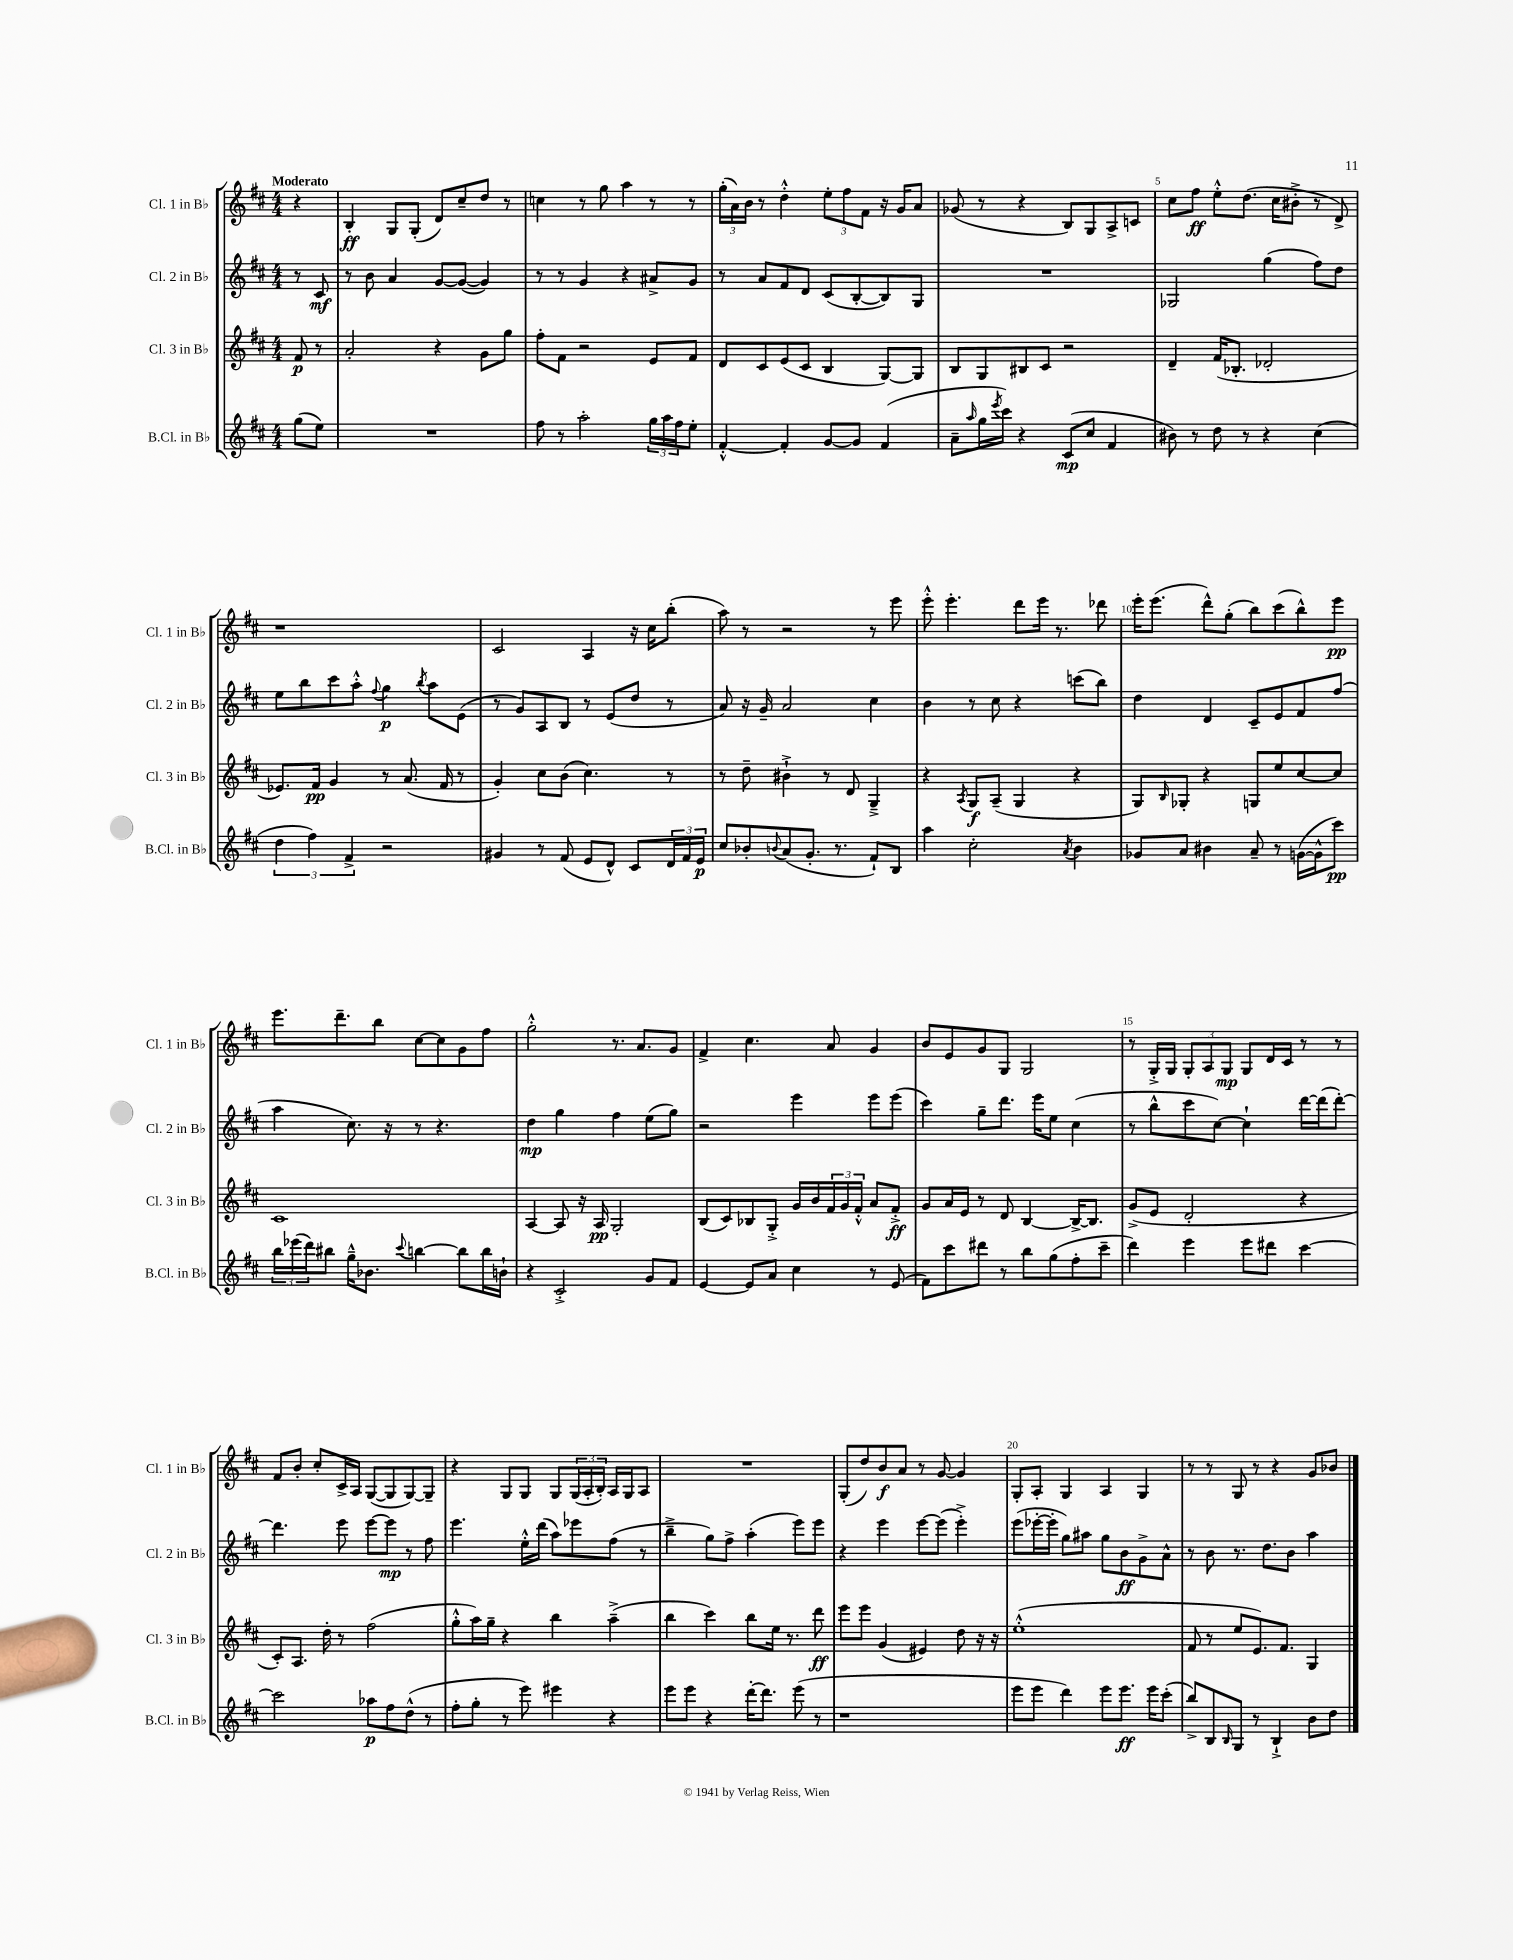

**kern	**dynam	**kern	**dynam	**kern	**dynam	**kern	**dynam
*part4	*part4	*part3	*part3	*part2	*part2	*part1	*part1
*staff4	*staff4	*staff3	*staff3	*staff2	*staff2	*staff1	*staff1
*I"B.Cl. in B♭	*	*I"Cl. 3 in B♭	*	*I"Cl. 2 in B♭	*	*I"Cl. 1 in B♭	*
*I'B.Cl. in B♭	*	*I'Cl. 3 in B♭	*	*I'Cl. 2 in B♭	*	*I'Cl. 1 in B♭	*
*clefG2	*	*clefG2	*	*clefG2	*	*clefG2	*
*k[f#c#]	*	*k[f#c#]	*	*k[f#c#]	*	*k[f#c#]	*
*M4/4	*	*M4/4	*	*M4/4	*	*M4/4	*
=	=	=	=	=	=	=	=
!	!	!	!	!	!	!LO:TX:a:B:t=Moderato	!
(8gg\L	.	8f#/	p	8r	.	4r	.
8ee\J)	.	8r	.	8c#/	mf	.	.
=1	=1	=1	=1	=1	=1	=1	=1
1r	.	2a'/	.	8r	.	4B'/	ff
.	.	.	.	8b\	.	.	.
.	.	.	.	4a/	.	8G/L	.
.	.	.	.	.	.	(8G'/J	.
.	.	4r	.	[8g/L	.	8d/L)	.
.	.	.	.	(8g/J_	.	8cc#~/	.
.	.	8g\L	.	4g/])	.	8dd/J	.
.	.	8gg\J	.	.	.	8r	.
=2	=2	=2	=2	=2	=2	=2	=2
8ff#\	.	8ff#'\L	.	8r	.	4ccn\	.
8r	.	8f#\J	.	8r	.	.	.
2aa'\	.	2r	.	4g/	.	8r	.
.	.	.	.	.	.	8gg\	.
.	.	.	.	4r	.	4aa\	.
24gg\LL	.	8e/L	.	8a#X^/L	.	8r	.
24aa\	.	.	.	.	.	.	.
24ff#\J	.	.	.	.	.	.	.
8ee'\J	.	8f#/J	.	8g/J	.	8r	.
=3	=3	=3	=3	=3	=3	=3	=3
[4f#'^^/	.	8d/L	.	8r	.	(24gg'\LL	.
.	.	.	.	.	.	24a\)	.
.	.	.	.	.	.	24b\JJ	.
.	.	8c#/	.	8a/L	.	8r	.
4f#'/]	.	(8e/	.	8f#/	.	4dd'^^\	.
.	.	8c#/J	.	8d/J	.	.	.
[8g/L	.	4B/	.	(8c#/L	.	12ee'\L	.
.	.	.	.	.	.	12ff#\	.
8g/J]	.	.	.	[8B'/	.	.	.
.	.	.	.	.	.	12f#\J	.
(4f#/	.	[8G/L)	.	8B/])	.	16r	.
.	.	.	.	.	.	16g/KL	.
.	.	8G/J]	.	8G/J	.	8a/J	.
=4	=4	=4	=4	=4	=4	=4	=4
8a~\L	.	8B/L	.	1r	.	(8g-X/	.
16qqaa/	.	.	.	.	.	.	.
16gg\L	.	8G/	.	.	.	8r	.
8qeee/	.	.	.	.	.	.	.
16ccc#\JJ)	.	.	.	.	.	.	.
4r	.	8B#X/	.	.	.	4r	.
.	.	8c#/J	.	.	.	.	.
(8c#/L	mp	2r	.	.	.	8B/L)	.
8cc#/J	.	.	.	.	.	8G/	.
4f#/	.	.	.	.	.	8A^/	.
.	.	.	.	.	.	8cn/J	.
=5	=5	=5	=5	=5	=5	=5	=5
8b#X\)	.	4d~/	.	2G-X/	.	8cc#\L	.
8r	.	.	.	.	.	8ff#\J	ff
8dd\	.	(16f#/KL	.	.	.	8ee'^^\L	.
.	.	8.B-X'/J	.	.	.	.	.
8r	.	.	.	.	.	(8.dd\J	.
4r	.	2d-X'/	.	(4gg\	.	.	.
.	.	.	.	.	.	16cc#\KL	.
.	.	.	.	.	.	8b#X'^\J	.
(4cc#\	.	.	.	8ff#\L)	.	8r	.
.	.	.	.	8dd\J	.	8d^/)	.
!!LO:LB:g=z
=6	=6	=6	=6	=6	=6	=6	=6
6dd\	.	8.e-X/L)	.	8ee\L	.	1r	.
.	.	.	.	8bb\	.	.	.
6ff#\)	.	.	.	.	.	.	.
.	.	16f#/Jk	pp	.	.	.	.
.	.	4g/	.	8ccc#\	.	.	.
6f#^/	.	.	.	.	.	.	.
.	.	.	.	8aa'^^\J	.	.	.
.	.	.	.	8qqff#/	.	.	.
2r	.	8r	.	4gg\	p	.	.
.	.	(8.a/	.	.	.	.	.
.	.	.	.	8qbb/	.	.	.
.	.	.	.	8aa\L	.	.	.
.	.	16f#/	.	.	.	.	.
.	.	8r	.	(8e\J	.	.	.
=7	=7	=7	=7	=7	=7	=7	=7
4g#X/	.	4g'/)	.	8r	.	2c#/	.
.	.	.	.	8g/L)	.	.	.
8r	.	8cc#\L	.	8A/	.	.	.
(8f#/	.	(8b\J	.	8B/J	.	.	.
8e/L	.	4.cc#\)	.	8r	.	4A/	.
8d^^/J)	.	.	.	(8e/L	.	.	.
8c#/L	.	.	.	8dd/J	.	16r	.
.	.	.	.	.	.	16cc#\KL	.
24d/L	.	8r	.	8r	.	(8bb'\J	.
24f#/	.	.	.	.	.	.	.
24e/JJ	p	.	.	.	.	.	.
=8	=8	=8	=8	=8	=8	=8	=8
8cc#/L	.	8r	.	8a/)	.	8aa\)	.
8b-X'/	.	8dd~\	.	16r	.	8r	.
.	.	.	.	16g~/	.	.	.
8qqbn/	.	.	.	.	.	.	.
(8a/	.	4b#X`^\	.	2a/	.	2r	.
8.g'/J	.	.	.	.	.	.	.
.	.	8r	.	.	.	.	.
8.r	.	.	.	.	.	.	.
.	.	8d/	.	.	.	.	.
8f#`/L)	.	4G~^/	.	4cc#\	.	8r	.
8B/J	.	.	.	.	.	8eee\	.
=9	=9	=9	=9	=9	=9	=9	=9
4aa\	.	4r	.	4b\	.	8eee'^^\	.
.	.	.	.	.	.	4.eee'\	.
.	.	8qA/	.	.	.	.	.
2cc#'\	.	8G/L	f	8r	.	.	.
.	.	(8A~/J	.	8cc#\	.	.	.
.	.	4G/	.	4r	.	8ddd\L	.
.	.	.	.	.	.	16eee\Jk	.
.	.	.	.	.	.	8.r	.
8qa/	.	.	.	.	.	.	.
4b\	.	4r	.	(8cccn\L	.	.	.
.	.	.	.	8bb\J)	.	8ddd-X\	.
=10	=10	=10	=10	=10	=10	=10	=10
8g-X/L	.	8G/L)	.	4dd\	.	16eee'\KL	.
.	.	.	.	.	.	(8.eee\J	.
.	.	16qqB/	.	.	.	.	.
8a/J	.	8G-X'/J	.	.	.	.	.
4b#X\	.	4r	.	4d/	.	8ddd^^\L)	.
.	.	.	.	.	.	(8gg'\J	.
8a~/	.	8Gn/L	.	8c#~/L	.	8bb\L)	.
8r	.	8ee/	.	8e/	.	(8ccc#\	.
([16gn\LL	.	[8cc#/	.	8f#/	.	8bb^^\)	.
16g^^\J]	.	.	.	.	.	.	.
8ccc#\J)	pp	8cc#/J]	.	(8ff#/J	.	8eee\J	pp
!!LO:LB:g=z
=11	=11	=11	=11	=11	=11	=11	=11
24bb\LL	.	1c#	.	4aa\	.	8.eee\L	.
(24eee-X\	.	.	.	.	.	.	.
24ddd\J)	.	.	.	.	.	.	.
8bb#X\J	.	.	.	.	.	.	.
.	.	.	.	.	.	8.ddd~\	.
16gg~^^\KL	.	.	.	8.cc#\)	.	.	.
8.b-X\J	.	.	.	.	.	.	.
.	.	.	.	.	.	8bb\J	.
.	.	.	.	16r	.	.	.
8qqccc#/	.	.	.	.	.	.	.
[4bbn\	.	.	.	8r	.	[8cc#\L	.
.	.	.	.	4.r	.	8cc#\]	.
8bb\L]	.	.	.	.	.	8g\	.
16bb\L	.	.	.	.	.	8ff#\J	.
16bn`\JJ	.	.	.	.	.	.	.
=12	=12	=12	=12	=12	=12	=12	=12
4r	.	[4A/	.	4dd\	mp	2gg'^^\	.
2c#'^/	.	8A/]	.	4gg\	.	.	.
.	.	16r	.	.	.	.	.
.	.	16A/	pp	.	.	.	.
.	.	2G'/	.	4ff#\	.	8.r	.
.	.	.	.	.	.	8.a/L	.
8g/L	.	.	.	(8ee\L	.	.	.
8f#/J	.	.	.	8gg\J)	.	8g/J	.
=13	=13	=13	=13	=13	=13	=13	=13
[4e/	.	(8B/L	.	2r	.	4f#^/	.
.	.	8c#/)	.	.	.	.	.
8e/L]	.	8B-X/	.	.	.	4.cc#\	.
8a/J	.	8G'^/J	.	.	.	.	.
4cc#\	.	16g/LL	.	4eee\	.	.	.
.	.	16b/	.	.	.	.	.
.	.	24f#/	.	.	.	8a/	.
.	.	24g/	.	.	.	.	.
.	.	24f#'^^/JJ	.	.	.	.	.
8r	.	8a/L	.	8eee\L	.	4g/	.
(8e/	.	8f#'^/J	ff	(8eee\J	.	.	.
=14	=14	=14	=14	=14	=14	=14	=14
8f#\L)	.	8g/L	.	4ccc#\)	.	8b/L	.
8ccc#\	.	16a/L	.	.	.	8e/	.
.	.	16e/JJ	.	.	.	.	.
8ddd#X\J	.	8r	.	8gg~\L	.	8g/	.
8r	.	8d/	.	8.ddd\J	.	8G/J	.
8bb\L	.	[4B/	.	.	.	2G/	.
.	.	.	.	16eee\KL	.	.	.
(8gg\	.	.	.	8ee\J	.	.	.
8ff#'\	.	16B^/KL_	.	(4cc#\	.	.	.
.	.	8.B/J]	.	.	.	.	.
8ccc#~\J	.	.	.	.	.	.	.
=15	=15	=15	=15	=15	=15	=15	=15
4ddd\)	.	(8g^/L	.	8r	.	8r	.
.	.	8e/J	.	8bb^^\L	.	16G'^/LL	.
.	.	.	.	.	.	16G/JJ	.
4eee\	.	2d'/	.	8ccc#\	.	12G'/L	.
.	.	.	.	.	.	12A/	.
.	.	.	.	[8cc#\J)	.	.	.
.	.	.	.	.	.	12G/J	mp
8eee\L	.	.	.	4cc#`\]	.	8G/L	.
8ddd#X\J	.	.	.	.	.	16d/L	.
.	.	.	.	.	.	16c#/JJ	.
[4ccc#\	.	4r	.	[16ddd\LL	.	8r	.
.	.	.	.	(16ddd\J]	.	.	.
.	.	.	.	[8ddd'\J)	.	8r	.
!!LO:LB:g=z
=16	=16	=16	=16	=16	=16	=16	=16
2ccc#\]	.	8c#'/L)	.	4.ddd\]	.	8f#/L	.
.	.	8.A/J	.	.	.	8b'/J	.
.	.	.	.	.	.	8cc#'/L	.
.	.	16dd'\	.	.	.	.	.
.	.	8r	.	8eee\	.	16c#^/L	.
.	.	.	.	.	.	16A/JJ	.
8aa-X\L	p	(2ff#\	.	[8eee\L	.	([8G/L	.
8ff#\	.	.	.	8eee\J]	mp	8G/]	.
(8dd^^\J	.	.	.	8r	.	[8G/)	.
8r	.	.	.	8ff#\	.	8G~/J]	.
=17	=17	=17	=17	=17	=17	=17	=17
8ff#'\L	.	8gg'^^\L	.	4.eee\	.	4r	.
8gg'\J	.	16aa\L)	.	.	.	.	.
.	.	16gg~\JJ	.	.	.	.	.
8r	.	4r	.	.	.	8G/L	.
8eee\)	.	.	.	16ee'^^\LL	.	8G/J	.
.	.	.	.	(16ddd\JJ	.	.	.
4eee#X\	.	4bb\	.	8aa\L)	.	8G/L	.
.	.	.	.	8eee-X\	.	(24G/L	.
.	.	.	.	.	.	24A'/	.
.	.	.	.	.	.	24B'/JJ)	.
4r	.	(4aa~^\	.	(8ff#\J	.	16A/LL	.
.	.	.	.	.	.	16G/J	.
.	.	.	.	8r	.	8A/J	.
=18	=18	=18	=18	=18	=18	=18	=18
8eee\L	.	4bb\	.	4bb~^\	.	1r	.
8eee\J	.	.	.	.	.	.	.
4r	.	4ccc#\)	.	8gg\L)	.	.	.
.	.	.	.	8ff#^\J	.	.	.
[16ddd'\KL	.	8bb\L	.	(4aa'\	.	.	.
8.ddd\J]	.	.	.	.	.	.	.
.	.	16ee\Jk	.	.	.	.	.
.	.	8.r	.	.	.	.	.
(8eee\	.	.	.	8eee\L)	.	.	.
8r	.	8ddd\	ff	8eee\J	.	.	.
=19	=19	=19	=19	=19	=19	=19	=19
1r	.	8eee\L	.	4r	.	(8G'/L	.
.	.	8eee\J	.	.	.	8dd/)	.
.	.	(4g/	.	4eee\	.	8b/	f
.	.	.	.	.	.	8a/J	.
.	.	4e#X/)	.	[8eee\L	.	8r	.
.	.	.	.	(8eee\J]	.	[8g/	.
.	.	8dd\	.	4eee'^\)	.	4g/]	.
.	.	16r	.	.	.	.	.
.	.	16r	.	.	.	.	.
=20	=20	=20	=20	=20	=20	=20	=20
8eee\L	.	(1ee'^^	.	(8eee\L	.	8G'/L	.
8eee\J	.	.	.	[16eee-X'\L	.	8A'/J	.
.	.	.	.	16eee-'\JJ]	.	.	.
4ddd\)	.	.	.	8gg\L)	.	4G/	.
.	.	.	.	8aa#X\J	.	.	.
8eee\L	.	.	.	8gg\L	.	4A/	.
8.eee\J	ff	.	.	8b\	ff	.	.
.	.	.	.	8g^\	.	4G/	.
16eee\KL	.	.	.	.	.	.	.
(8ccc#'\J	.	.	.	8a^^\J	.	.	.
=21	=21	=21	=21	=21	=21	=21	=21
8bb^/L)	.	8f#/	.	8r	.	8r	.
8B/	.	8r	.	8b\	.	8r	.
16qqB/	.	.	.	.	.	.	.
8G/J	.	8ee/L	.	8.r	.	8G/	.
8r	.	8.e/)	.	.	.	8r	.
.	.	.	.	8.dd\L	.	.	.
4B`^/	.	.	.	.	.	4r	.
.	.	8.f#/J	.	.	.	.	.
.	.	.	.	8b\J	.	.	.
8b\L	.	4G/	.	4aa\	.	8g/L	.
8dd\J	.	.	.	.	.	8b-X/J	.
==	==	==	==	==	==	==	==
*-	*-	*-	*-	*-	*-	*-	*-
